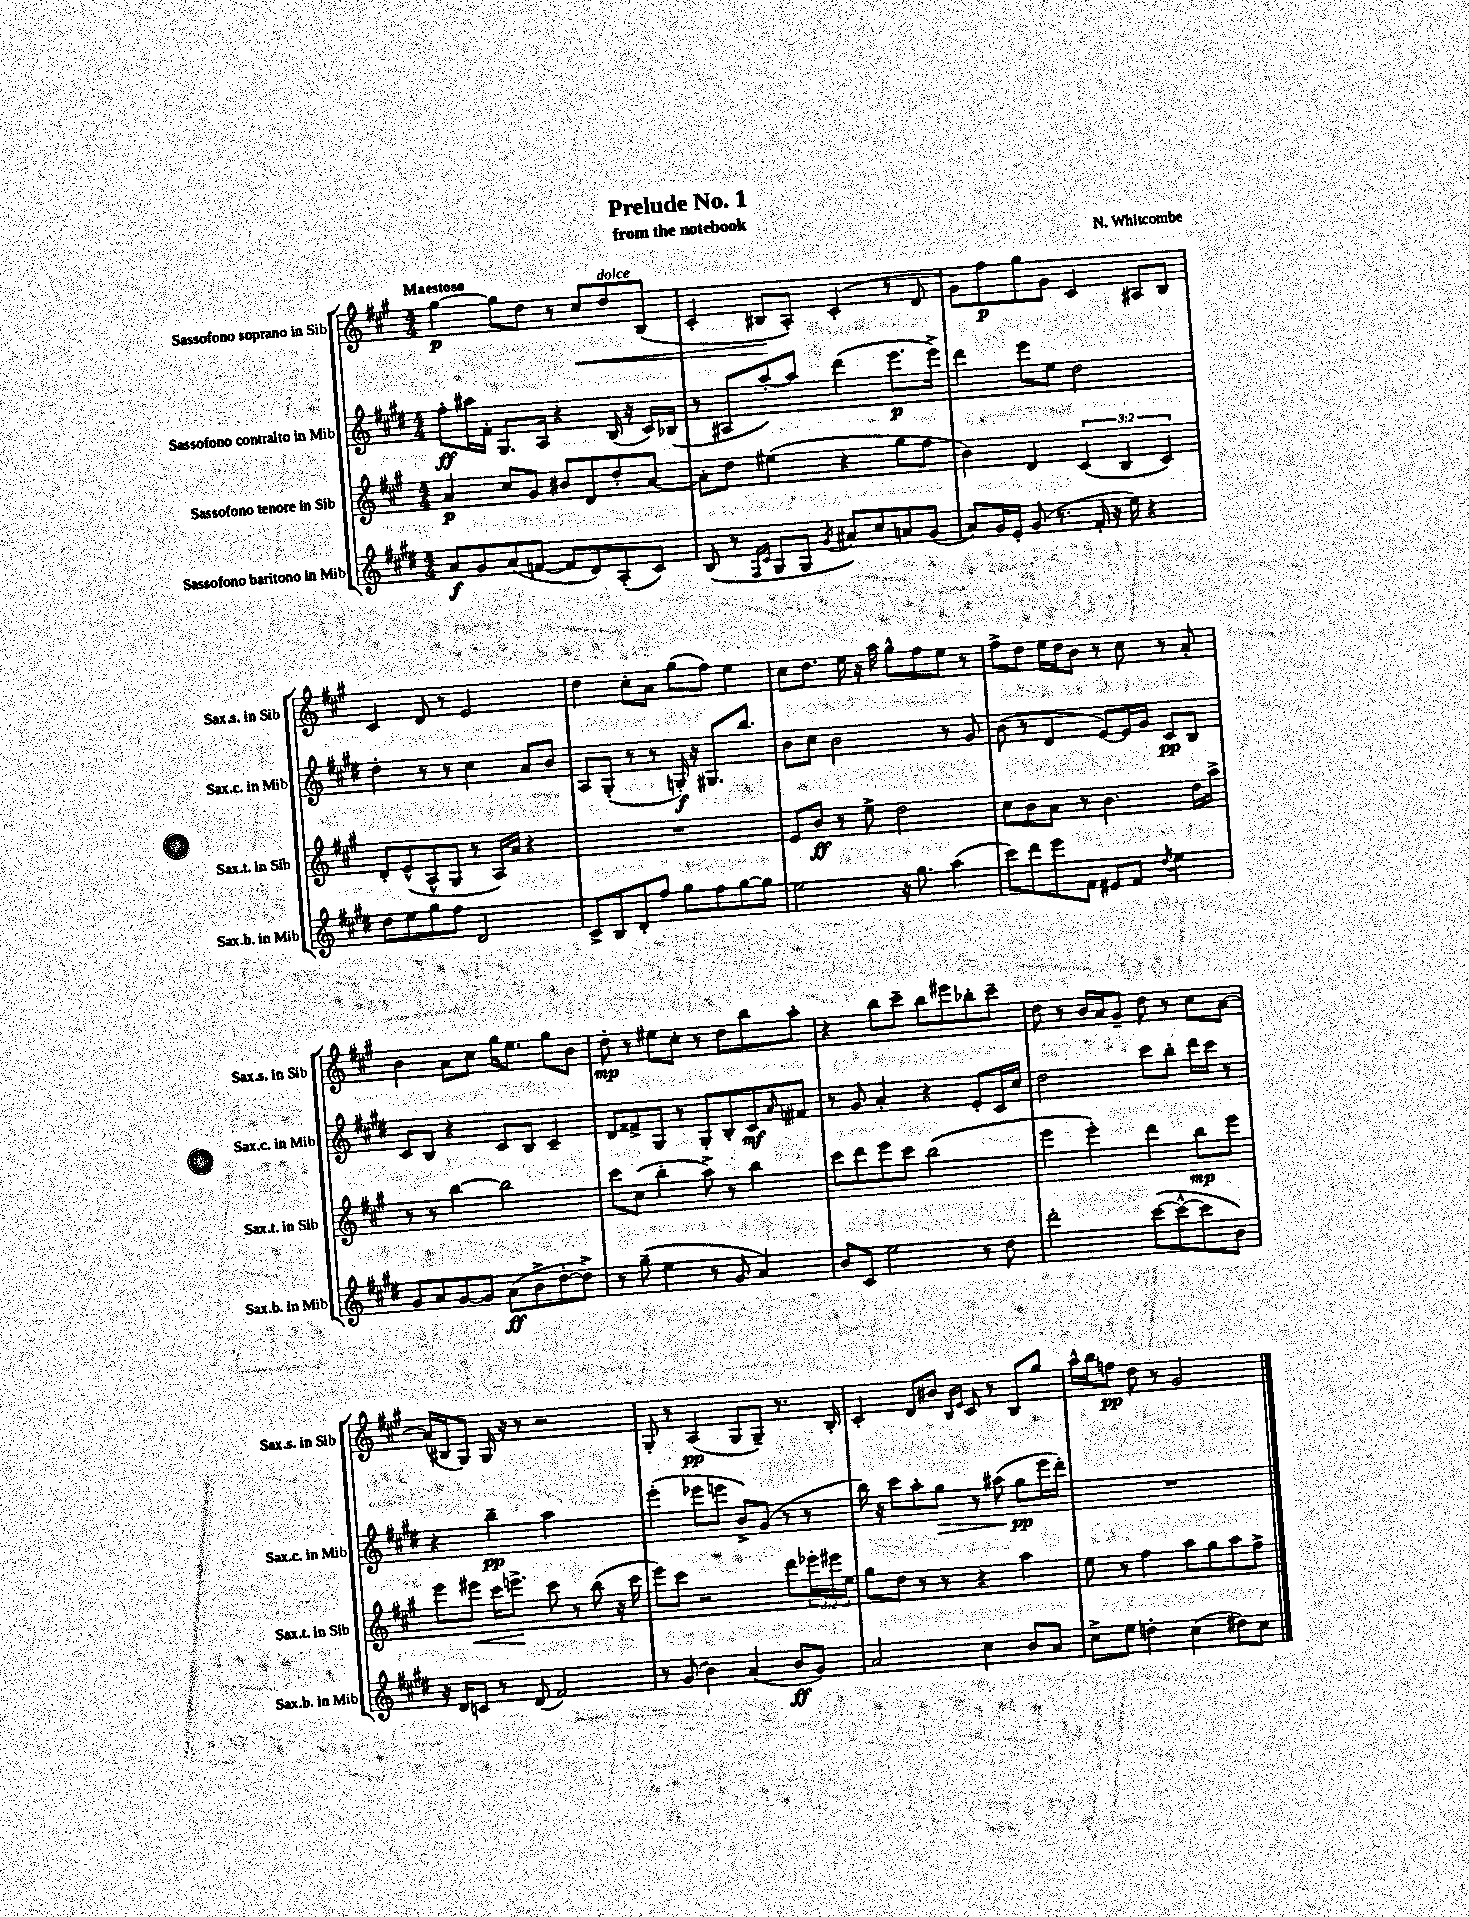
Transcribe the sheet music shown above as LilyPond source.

\header { title = "Prelude No. 1" composer = "N. Whitcombe" subtitle = "from the notebook" }
<<
\new StaffGroup <<
\new Staff = "s0" \with { instrumentName = "Sassofono soprano in Sib" shortInstrumentName = "Sax.s. in Sib" } {
    \clef treble \key a \major \numericTimeSignature \time 4/4 \tempo "Maestoso"
    gis''4~\p gis''8 d''8 r8 cis''8\< d''8^\markup { \italic "dolce" } b8( |
    cis'4-. bis8\! a8-.) cis'4-.( r8 d'8 |
    gis'8) fis''8\p gis''8 gis'8 cis'4 ais8 b8 |
    cis'4 d'8 r8 e'2 |
    d''4 cis''8-. a'8 gis''8( fis''8) e''4 |
    cis''8 d''8. e''16 r16 a''16 gis''8-^ fis''8 e''8 r8 |
    fis''8-> d''8 e''16 d''16 b'8 r8 cis''8 r8 a'8-. |
    b'4 a'8 cis''8 gis''16 e''8. gis''8 b'8 |
    d''8-.\mp r8 eis''8 cis''8-. r8 d''8 b''8 a''8-. |
    r4 b''8 cis'''8-- b''8 eis'''8 bes''8-. cis'''8-- |
    d''8 r8 b'16 a'16 gis'8-- d''8 r8 cis''8 a'8~ |
    a'16( bis16 gis8) gis16 r16 r8 r2 |
    gis8-. r8 a4\pp( gis8 gis8--) r8. b16-. |
    cis'4-. d'8 bis'8 \grace { b16 e'16 } cis'8 r8 b8 gis''8 |
    a''16-^ b''16 f''8\pp d''8 r8 gis'2 \bar "|." |
}
\new Staff = "s1" \with { instrumentName = "Sassofono contralto in Mib" shortInstrumentName = "Sax.c. in Mib" } {
    \clef treble \key e \major \numericTimeSignature \time 4/4
    fis''8-.\ff ais''16 fis'16-. gis8. a16 r4 b16( r16 cis'16) bes16( |
    r8 ais8 a''8~-.) a''8 dis'''4( e'''8.\p e'''16->) |
    dis'''4 e'''8 e''8 dis''2 |
    dis''4-. r8 r8 cis''4 a'8 b'8 |
    a8 gis8-.( r8 r8 g16-.\f) r16 gis8. b''8. |
    b'8 cis''8 b'2 r8 gis'8 |
    b'8( r8 dis'4 e'8~) e'16 gis'16 cis'8\pp b8 |
    cis'8 b8 r4 cis'8 b8 cis'4-- |
    dis'8 fisis'8-> gis8 r8 gis8-. b8-. cis'8\mf \grace { a'16 } fis'8 |
    r8 gis'8 a'4-. r4 e'8-. cis'16 cis''16 |
    dis''2 cis'''8 b''8-. dis'''16 cis'''16 r8 |
    r4 b''4--\pp a''2 |
    e'''4-.( ees'''8 e'''8 b'8->) gis'8( r8 r8 |
    b''16) r16 cis'''8 a''8-. gis''8\> r8 ais''8( gis''8\pp\! e'''16 dis'''16-.) |
    R1 \bar "|." |
}
\new Staff = "s2" \with { instrumentName = "Sassofono tenore in Sib" shortInstrumentName = "Sax.t. in Sib" } {
    \clef treble \key a \major \numericTimeSignature \time 4/4 \override Staff.TupletNumber.text = #tuplet-number::calc-fraction-text
    a'4\p cis''8 gis'8 bis'8 d'8 d''8-. a'8~ |
    a'8-. d''8 eis''4( r4 gis''8 fis''8 |
    b'4) d'4 \tuplet 3/2 { cis'4( b4 cis'4) } |
    d'8-. e'8-^( a8-^ gis8 r8 a16) a'16 r4 |
    R1 |
    e'8 b'8\ff r8 e''8-> d''2 |
    cis''8 b'8 a'8 r8 b'4. d''16 a''16-> |
    r8 r8 b''4~ b''2 |
    cis'''8 cis''8( b''4-. a''8->) r8 b''4 |
    cis'''8 d'''8 e'''8 cis'''8 b''2( |
    e'''4 e'''4-.) d'''4 b''8\mp e'''8 |
    e'''8 eis'''8\< cis'''16 e'''8.->\! cis'''8 r8 b''8( r16 cis'''16 |
    e'''8) cis'''8 r2 d'''8 \tuplet 3/2 { ees'''16-. eis'''16 e''16 } |
    gis''8 d''8 r8 r8 r4 a''4 |
    e''8 r8 fis''4 a''8 gis''8 a''8 fis''8-> \bar "|." |
}
\new Staff = "s3" \with { instrumentName = "Sassofono baritono in Mib" shortInstrumentName = "Sax.b. in Mib" } {
    \clef treble \key e \major \numericTimeSignature \time 4/4
    a'8\f gis'8 a'8( f'8~ f'8 dis'8) a8-.( cis'8) |
    b8( r8 \grace { fis16 cis'16 } gis8 gis8 \acciaccatura { gis'8 } ais'8) cis''8 a'8 gis'8( |
    a'8) gis'16 e'16-. gis'8( r8. fis'16-. r16 e''16) r4 |
    dis''8 e''8 gis''8 fis''8 dis'2 |
    cis'8-> b8 dis'8-. fis''8 gis''8 fis''8 gis''8~ gis''8 |
    e''2 r16 gis''8. a''4( |
    cis'''8) dis'''8 e'''8 fis'8 eis'8 fis'8 \acciaccatura { dis''8 } e''4 |
    gis'8 a'8 gis'8~ gis'8 a'8\ff( b'8-> dis''8~-. dis''8->) |
    r8 gis''8--( e''4 r8 gis'8 a'4) |
    b'8 cis'8 e''2 r8 dis''8 |
    dis'''2-. cis'''8~( cis'''8~-^ cis'''8 b'8) |
    r16 dis'16 c'8 r8 dis'8( fis'2) |
    r8 gis'8( b'4) a'4( b'8\ff gis'8) |
    a'2 cis''4 b'8 a'8 |
    cis''8-> e''8 d''4-. cis''4( dis''8) cis''8 \bar "|." |
}
>>
>>
\layout { \context { \Score \remove "Bar_number_engraver" } }
